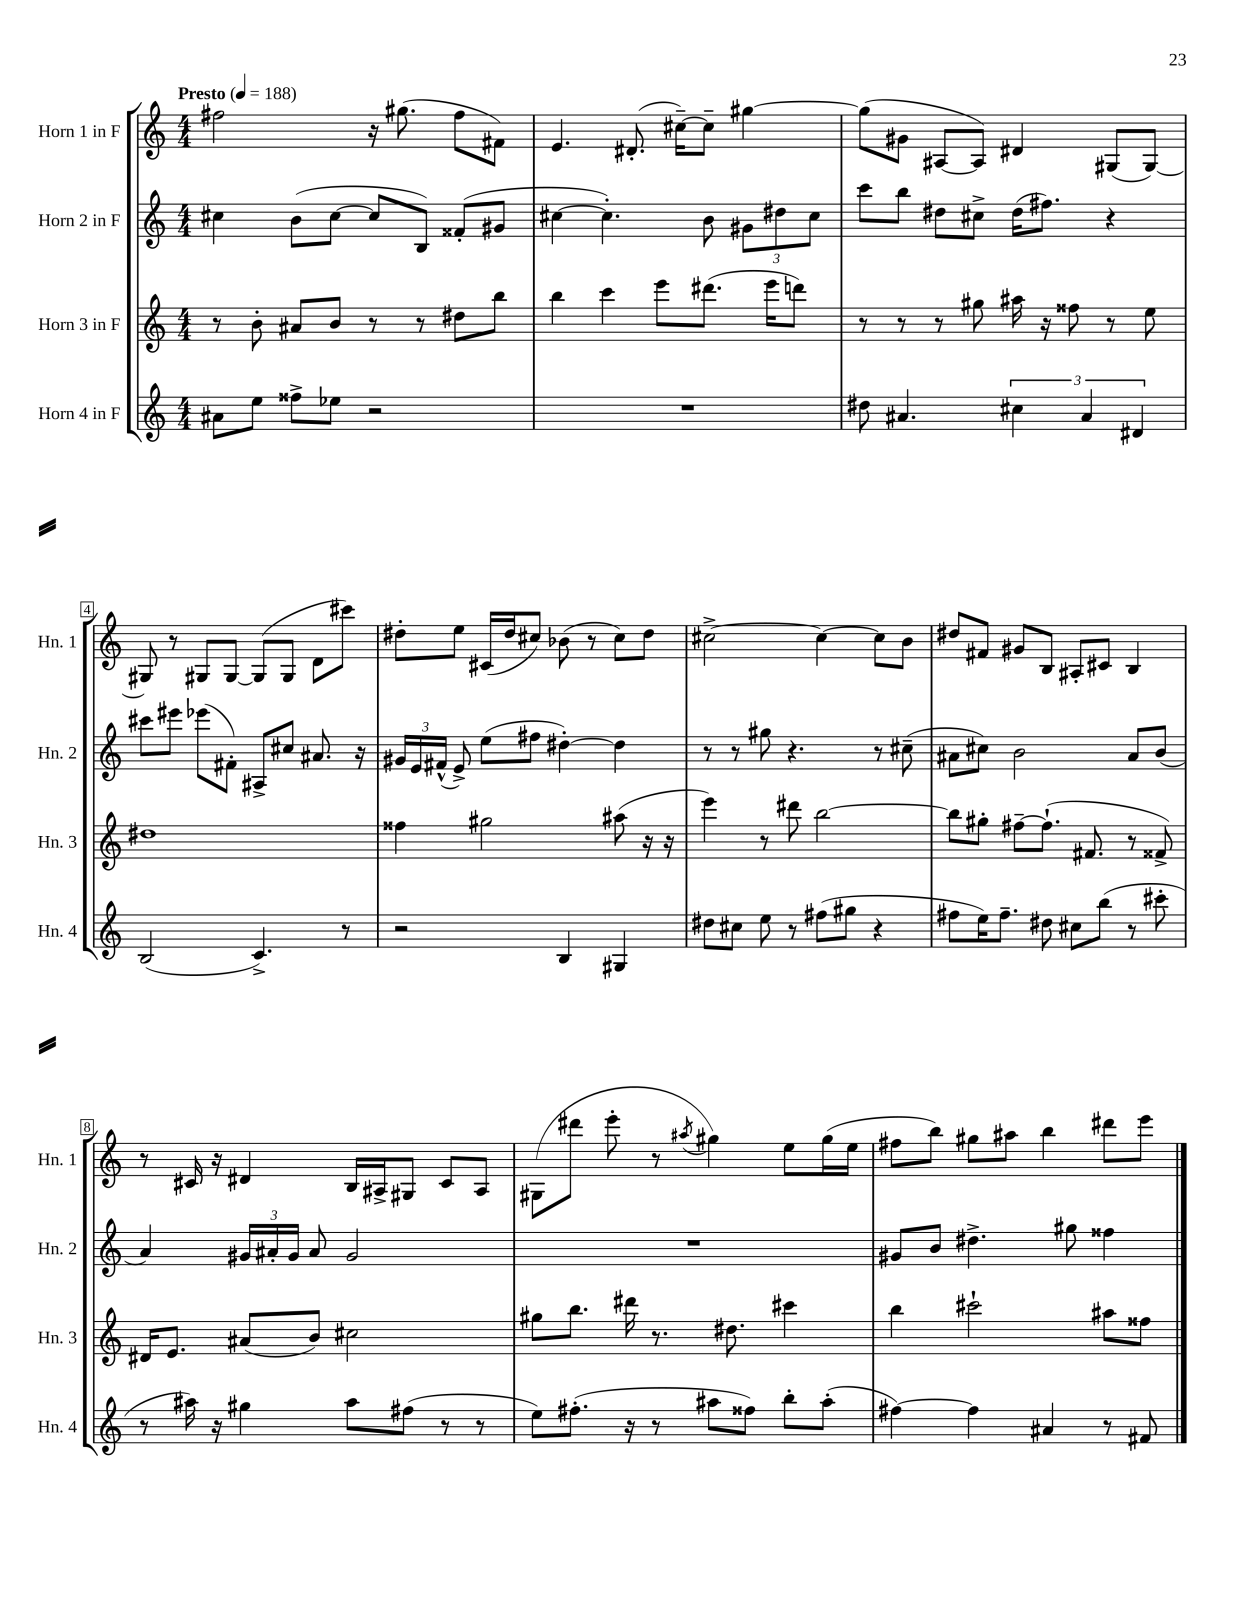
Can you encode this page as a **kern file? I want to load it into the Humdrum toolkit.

**kern	**kern	**kern	**kern
*part4	*part3	*part2	*part1
*staff4	*staff3	*staff2	*staff1
*I"Horn 4 in F	*I"Horn 3 in F	*I"Horn 2 in F	*I"Horn 1 in F
*I'Hn. 4	*I'Hn. 3	*I'Hn. 2	*I'Hn. 1
*clefG2	*clefG2	*clefG2	*clefG2
*k[]	*k[]	*k[]	*k[]
*M4/4	*M4/4	*M4/4	*M4/4
*MM188	*MM188	*MM188	*MM188
=1	=1	=1	=1
!	!	!	!LO:TX:a:B:t=Presto
8a#X\L	8r	4cc#X\	2ff#X\
8ee\J	8b'\	.	.
8ff##X^\L	8a#X/L	(8b\L	.
8ee-X\J	8b/J	[8cc#\J	.
2r	8r	8cc#/L]	16r
.	.	.	(8.gg#X\
.	8r	8B/J)	.
.	8dd#X\L	(8f##X'/L	8ff#\L
.	8bb\J	8g#X/J	8f#X\J)
=2	=2	=2	=2
1r	4bb\	[4cc#X\	4.e/
.	4ccc\	4.cc#'\])	.
.	.	.	(8.d#X'/
.	8eee\L	.	.
.	.	.	[16cc#X~\KL)
.	(8.ddd#X\J	8b\	8cc#~\J]
.	.	12g#X\L	[4gg#X\
.	16eee\KL	.	.
.	.	12dd#X\	.
.	8dddn\J)	.	.
.	.	12cc#\J	.
=3	=3	=3	=3
8dd#X\	8r	8ccc\L	(8gg#\L]
4.a#X/	8r	8bb\J	8g#X\J
.	8r	8dd#X\L	[8A#X/L
.	8gg#X\	8cc#X^\J	8A#/J])
6cc#X\	16aa#X\	(16dd#\KL	4d#X/
.	16r	8.ff#X\J)	.
.	8ff##X\	.	.
6a#/	.	.	.
.	8r	4r	(8G#X/L
6d#X/	.	.	.
.	8ee\	.	[8G#/J)
!!LO:LB:g=z
=4	=4	=4	=4
(2B/	1dd#X	8ccc#X\L	8G#X/]
.	.	8eee#X\J	8r
.	.	(8eee-X\L	8G#X/L
.	.	8f#X'\J)	[8G#/J
4.c^/)	.	8A#X^/L	(8G#/L]
.	.	8cc#X/J	8G#/J
.	.	8.a#X/	8d\L
8r	.	.	8ccc#X\J)
.	.	16r	.
=5	=5	=5	=5
2r	4ff##X\	24g#X/LL	8dd#X'\L
.	.	24e/	.
.	.	(24f#X^^/JJ	.
.	.	8e^/)	8ee\J
.	2gg#X\	(8ee\L	(16c#X/LL
.	.	.	16dd#/J
.	.	8ff#X\J	8cc#X/J)
4B/	.	[4dd#X'\)	(8b-X\
.	.	.	8r
4G#X/	(8aa#X\	4dd#\]	8cc#\L)
.	16r	.	8dd#\J
.	16r	.	.
=6	=6	=6	=6
8dd#X\L	4eee\)	8r	[2cc#X^\
8cc#X\J	.	8r	.
8ee\	8r	8gg#X\	.
8r	8ddd#X\	4.r	.
(8ff#X\L	[2bb\	.	4cc#\_
8gg#X\J	.	.	.
4r	.	8r	8cc#\L]
.	.	(8cc#X~\	8b\J
=7	=7	=7	=7
8ff#X\L	8bb\L]	8a#X\L	8dd#X/L
16ee\K)	8gg#X'\J	8cc#X\J)	8f#X/J
8.ff#~\J	.	.	.
.	[8ff#X~\L	2b\	8g#X/L
8dd#X\	(8.ff#`\J]	.	8B/J
8cc#X\L	.	.	8A#X'/L
.	8.f#X/	.	.
(8bb\J	.	.	8c#X/J
8r	8r	8a#/L	4B/
8ccc#X'\	8f##X^/)	(8b/J	.
!!LO:LB:g=z
=8	=8	=8	=8
8r	16d#X/KL	4a/)	8r
.	8.e/J	.	.
16aa#X\)	.	.	16c#X/
16r	.	.	16r
4gg#X\	(8a#X/L	24g#X/LL	4d#X/
.	.	24a#X'/	.
.	.	24g#/JJ	.
.	8b/J)	8a#/	.
8aa#\L	2cc#X\	2g#/	16B/LL
.	.	.	16A#X^/J
(8ff#X\J	.	.	8G#X/J
8r	.	.	8c#/L
8r	.	.	8A#/J
=9	=9	=9	=9
8ee\L)	8gg#X\L	1r	(8G#X\L
(8.ff#X'\J	8.bb\J	.	8ddd#X\J
.	.	.	8eee'\
16r	16ddd#X\	.	.
8r	8.r	.	8r
.	.	.	8qaa#X/
8aa#X\L	.	.	4gg#X\)
.	8.dd#X\	.	.
8ff##X\J)	.	.	.
8bb'\L	4ccc#X\	.	8ee\L
(8aa#'\J	.	.	(16gg#\L
.	.	.	16ee\JJ
=10	=10	=10	=10
[4ff#X\)	4bb\	8g#X/L	8ff#X\L
.	.	8b/J	8bb\J)
4ff#\]	2ccc#X`\	4.dd#X^\	8gg#X\L
.	.	.	8aa#X\J
4a#X/	.	.	4bb\
.	.	8gg#X\	.
8r	8aa#X\L	4ff##X\	8ddd#X\L
8f#X/	8ff##X\J	.	8eee\J
==	==	==	==
*-	*-	*-	*-
